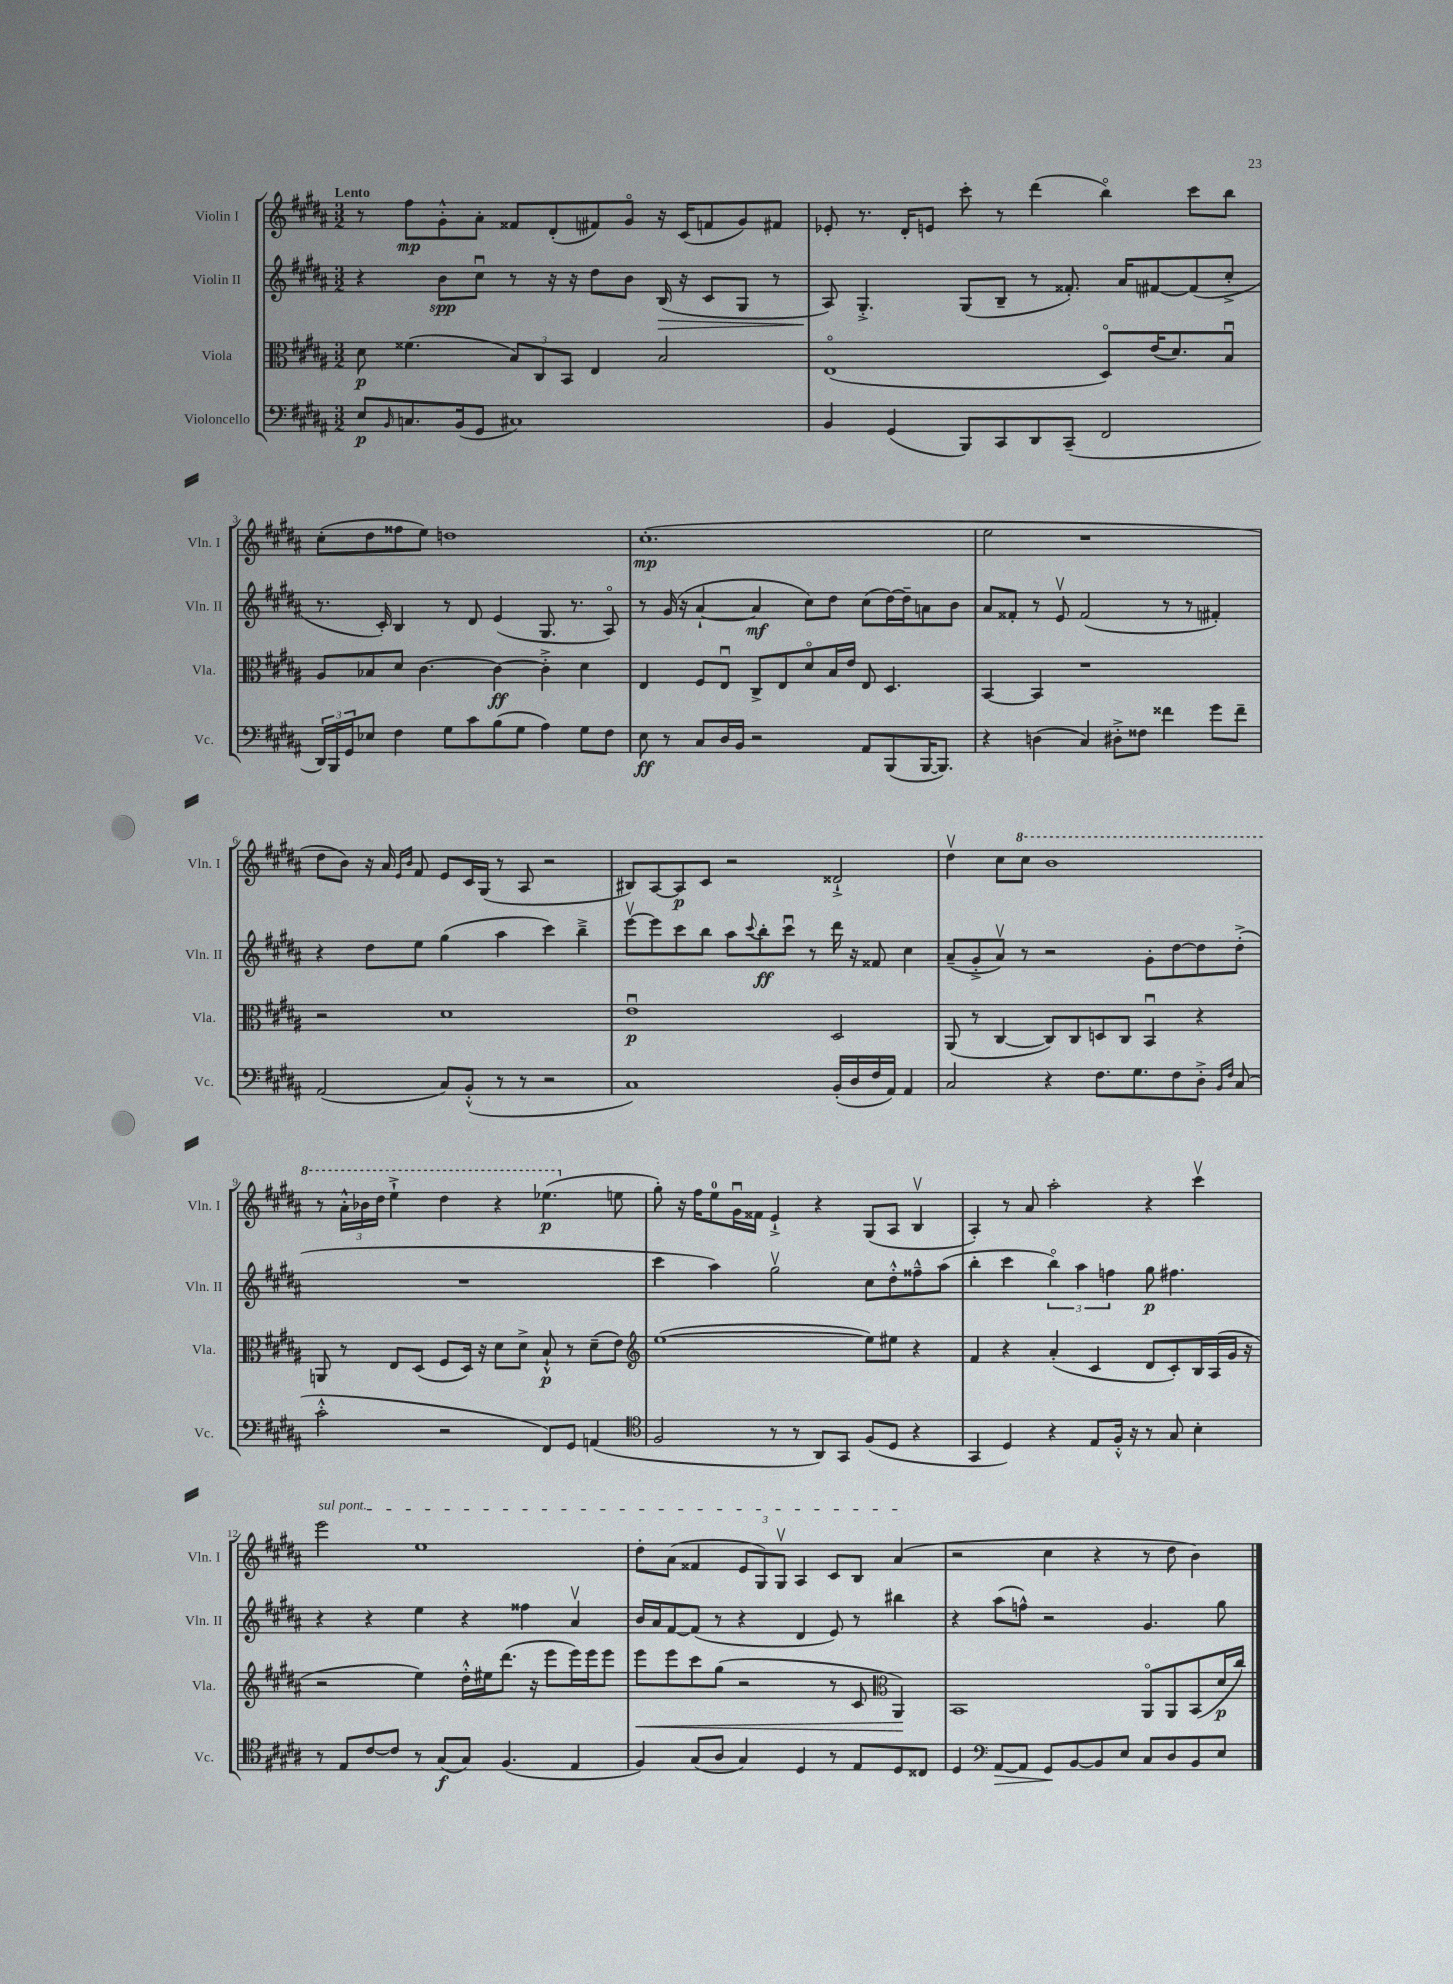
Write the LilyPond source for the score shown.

<<
\new StaffGroup <<
\new Staff = "s0" \with { instrumentName = "Violin I" shortInstrumentName = "Vln. I" } {
    \clef treble \key b \major \numericTimeSignature \time 3/2 \tempo "Lento"
    r8 fis''8\mp gis'8-.-^ ais'8-. fisis'8 dis'8-.( fis'8) gis'8\flageolet r16 cis'16( f'8 gis'8) fis'8 |
    ees'8-. r8. dis'16-. e'8 cis'''8-. r8 dis'''4( b''4\flageolet) cis'''8 b''8 |
    cis''8-.( dis''8 fisis''8 e''8) d''1 |
    cis''1.-.\mp( |
    e''2 r1 |
    dis''8 b'8) r16 ais'16 \grace { e'16 b'16 } fis'8 e'8 cis'16 gis16( r8 ais8 r2 |
    bis8) ais8~ ais8\p cis'8 r2 disis'2-!-> |
    dis''4\upbow cis''8 \ottava #1 cis'''8 b''1 |
    r8 \tuplet 3/2 { ais''16-.-^ bes''16 dis'''16 } e'''4-!-> dis'''4 r4 ees'''4.\p( \ottava #0 e''!8 |
    gis''8-.) r16 fis''16 e''8-0 gis'16\downbow fisis'16 e'4-!-> r4 gis8( ais8 b4\upbow |
    ais4-.) r8 ais'8 ais''2-. r4 cis'''4\upbow |
    \once \override TextSpanner.bound-details.left.text = \markup { \italic "sul pont." } e'''2\startTextSpan e''1 |
    dis''8-. ais'8( fisis'4 \tuplet 3/2 { e'8 gis8) gis8\upbow } ais4 cis'8 b8 ais'4\stopTextSpan( |
    r2 cis''4 r4 r8 dis''8 b'4) \bar "|." |
}
\new Staff = "s1" \with { instrumentName = "Violin II" shortInstrumentName = "Vln. II" } {
    \clef treble \key b \major \numericTimeSignature \time 3/2
    r4 b'8\spp cis''8\downbow r8 r16 r16 dis''8 b'8 b16\>( r16 cis'8 gis8 r8 |
    ais8\!) gis4.-.-> gis8( b8-- r8 fisis'8.-.) ais'16 fis'8~ fis'8( cis''8-.-> |
    r8. cis'16-.) b4 r8 dis'8 e'4( gis8. r8. ais8\flageolet) |
    r8 gis'16( r16 ais'4~-! ais'4\mf cis''8) dis''8 cis''8( dis''16~) dis''16-- a'8 b'8 |
    ais'8 fisis'8-. r8 e'8\upbow fisis'2( r8 r8 fis'4-.) |
    r4 dis''8 e''8 gis''4( ais''4 cis'''4) b''4---> |
    e'''8~\upbow e'''8 cis'''8 b''8 ais''8 \appoggiatura { cis'''8 } b''8-.\ff cis'''8\downbow r8 dis'''16 r16 fisis'8 cis''4 |
    ais'8--( gis'8-.-> ais'8\upbow) r8 r2 gis'8-. dis''8~ dis''8 dis''8-.->( |
    R1. |
    cis'''4 ais''4) gis''2\upbow cis''8 dis''8-.-^ fisis''8---^ ais''8( |
    b''4-. cis'''4 \tuplet 3/2 { b''4\flageolet) ais''4 f''4 } gis''8\p fis''4. |
    r4 r4 e''4 r4 fisis''4 ais'4\upbow |
    b'16 ais'16 fis'8~ fis'8( r8 r4 dis'4 e'8) r8 bis''4 |
    r4 ais''8( f''8-^) r2 gis'4. gis''8 \bar "|." |
}
\new Staff = "s2" \with { instrumentName = "Viola" shortInstrumentName = "Vla." } {
    \clef alto \key b \major \numericTimeSignature \time 3/2
    dis'8\p fisis'4.( \tuplet 3/2 { b8) cis8 b,8 } e4 b2 |
    e1\flageolet( dis8\flageolet) e'16( dis'8.) b8\downbow |
    ais8 bes8 dis'8 cis'4.~ cis'4~\ff cis'4-.-> dis'4 |
    e4 fis8 e8\downbow cis8-> e8 dis'8\flageolet b16 e'16 e8 dis4. |
    b,4~ b,4 r1 |
    r2 dis'1 |
    e'1\downbow\p dis2 |
    ais,8( r8 cis4~ cis8) cis8 d8 cis8 b,4\downbow r4 |
    a,8 r8 e8 dis8( fis8 dis16) r16 dis'8 dis'8-> b8-!-^\p r8 dis'8--( e'8) |
    \clef treble e''1~( e''8) eis''8 r4 |
    fis'4 r4 ais'4-.( cis'4 dis'8 cis'8-.) b16 ais16( gis'16 r16 |
    r2 e''4) dis''16-.-^ eis''16 dis'''8.( r16 e'''8 e'''16) e'''16 e'''8 |
    e'''8\< e'''8 cis'''8 gis''8( r2 r8 cis'8 \clef alto ais,4\!) |
    b,1 ais,8\flageolet ais,8 b,8( dis'16\p cis''16) \bar "|." |
}
\new Staff = "s3" \with { instrumentName = "Violoncello" shortInstrumentName = "Vc." } {
    \clef bass \key b \major \numericTimeSignature \time 3/2
    e8\p \grace { b,16 } c8. b,16( gis,8 cis1) |
    b,4 gis,4( b,,8) cis,8 dis,8 cis,8--( fis,2 |
    \tuplet 3/2 { dis,16) b,,16 gis,16 } ees8 fis4 gis8 cis'8 b8( gis8 ais4) gis8 fis8 |
    e8\ff r8 cis8 dis16 b,16 r2 ais,8 b,,8( b,,16~ b,,8.) |
    r4 d4( cis4) dis8-.-> fisis8 fisis'4 gis'8 fisis'8-- |
    ais,2( cis8) b,8-.-^( r8 r8 r2 |
    cis1) b,16-.( dis16 fis16 ais,16) ais,4 |
    cis2 r4 fis8. gis8. fis8 dis8-.-> \grace { b,16 fis16 } cis8( |
    cis'2-.-^ r2 fis,8) gis,8 a,4( |
    \clef tenor fis2 r8 r8 ais,8) gis,8 fis8( dis8 r4 |
    gis,4 dis4) r4 e8 fis16-.-^ r16 r8 gis8 b4-. |
    r8 e8 cis'8~ cis'8 r8 gis8\f( gis8) fis4.( e4 |
    fis4) gis8( ais8 gis4) dis4 r8 e8 dis8 cisis8 |
    dis4 \clef bass ais,8~\> ais,8 gis,8\! b,8~ b,8 e8 cis8 dis8 b,8 e8 \bar "|." |
}
>>
>>
